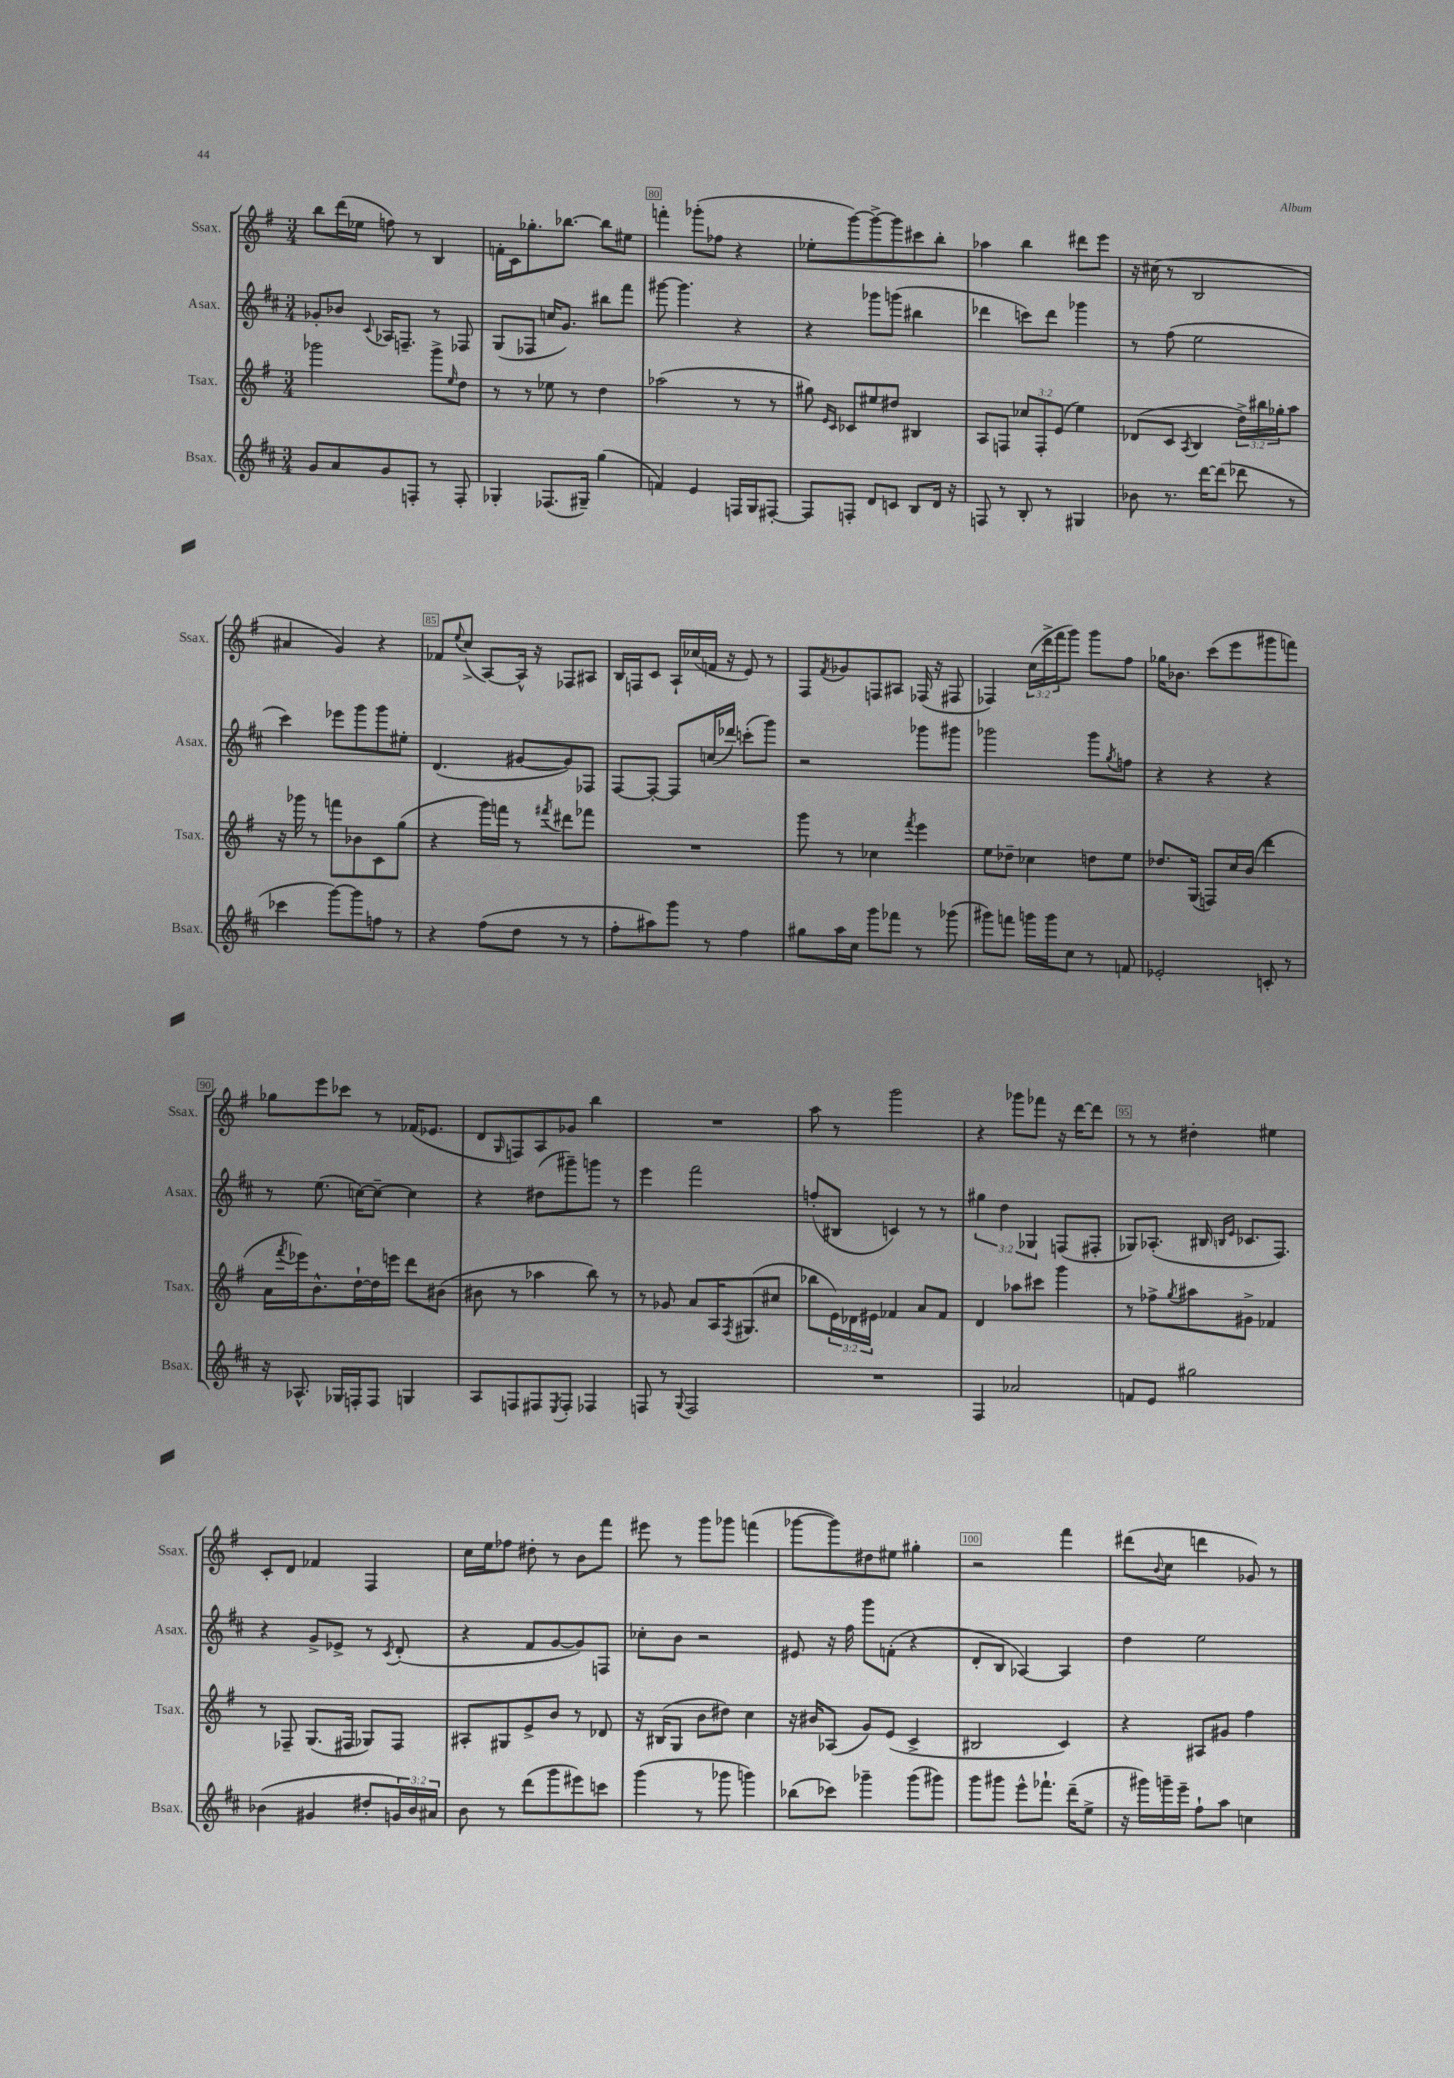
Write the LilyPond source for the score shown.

<<
\new StaffGroup <<
\new Staff = "s0" \with { instrumentName = "Ssax." shortInstrumentName = "Ssax." } {
    \clef treble \key g \major \numericTimeSignature \time 3/4 \override Staff.TupletNumber.text = #tuplet-number::calc-fraction-text
    b''8 d'''16( ees''16 f''8) r8 b4 |
    f'16-. c'16 ges''8.-. bes''8.~ bes''8 eis''8 |
    f'''4-. ges'''8-.( fes''8 r4 |
    ees''8-. g'''8~) g'''8~-> g'''8 cis'''8 b''8-. |
    aes''4 b''4 dis'''8 e'''8 |
    r16 cis''16( r8 b2 |
    ais'4 g'4) r4 |
    fes'8 \appoggiatura { e''8 } c''8->( a8~) a16-^ r16 fes8 ais8 |
    b16 f16 c'8 a16-! ces''16( f'16 r16 e'8) r8 |
    fis8 \acciaccatura { fis'8 } ges'8 f8 ais8 fes16( r16 fis8 |
    fes4) \tuplet 3/2 { c''16( d'''16-> fis'''16 } g'''8) g'''8 fis''8 |
    ges''16 bes'8. c'''8( e'''8 gis'''8 f'''8) |
    ges''8 e'''8 ces'''8 r8 fes'16( ees'8. |
    d'8 \grace { g16 } f8) a8 ges'8 b''4 |
    R2. |
    a''8 r8 g'''2 |
    r4 ges'''8 fes'''8 r16 d'''16~ d'''8 |
    r8 r8 dis''4-. eis''4 |
    c'8-. d'8 fes'4 fis4 |
    c''16 e''16 fes''8 dis''8-. r8 b'8 fis'''8 |
    eis'''8 r8 g'''8 ges'''8 f'''4( |
    ges'''8~ ges'''8) dis''8 eis''8 gis''4-. |
    r2 fis'''4 |
    dis'''8( \appoggiatura { b'8 } c''8 d'''4 ges'8) r8 \bar "|." |
}
\new Staff = "s1" \with { instrumentName = "Asax." shortInstrumentName = "Asax." } {
    \clef treble \key d \major \numericTimeSignature \time 3/4 \override Staff.TupletNumber.text = #tuplet-number::calc-fraction-text
    ges'8-. bes'8 \appoggiatura { cis'8 } aes16 f8.-- r8 fes8 |
    g8( fes8 c''16 g'8.) bis''8 fis'''8 |
    gis'''8~ gis'''4. r4 |
    r4 ges'''8 g'''8( bis''4 |
    des'''4 c'''8) des'''8 ges'''4 |
    r8 fis''8( e''2 |
    cis'''4) ees'''8 g'''8 g'''8 eis''8-. |
    d'4.( gis'8~ gis'8) fes8 |
    fis8~ fis8~-. fis8 c''16( des'''16) c'''8-.( g'''8) |
    r2 ges'''8 gis'''8 |
    ges'''2 ges'''8 \acciaccatura { g''8 } f''8 |
    r4 r4 r4 |
    r8 e''8.( c''16~) c''8~-- c''4 |
    r4 dis''8( gis'''8--) g'''8 r8 |
    e'''4 fis'''2 |
    f''8-.( bis8 c'4) r8 r8 |
    \tuplet 3/2 { gis''4 d''4 ges4 } f8( fis8-. |
    ges8) aes8.-.( bis16 \grace { b16 e'16 } ces'8. fis8.) |
    r4 g'8-> ees'8-> r8 \acciaccatura { cis'8 } d'8-.( |
    r4 fis'8 g'8~ g'8) f8 |
    ces''8-. b'8 r2 |
    eis'8 r16 fis''16 g'''8 f'8-.( r4 |
    d'8-. b8 aes4~) aes4 |
    d''4 e''2 \bar "|." |
}
\new Staff = "s2" \with { instrumentName = "Tsax." shortInstrumentName = "Tsax." } {
    \clef treble \key g \major \numericTimeSignature \time 3/4 \override Staff.TupletNumber.text = #tuplet-number::calc-fraction-text
    ges'''2 ges'''8-> \grace { e''16 } d''8 |
    r8 r8 ees''8 r8 d''4 |
    aes''2( r8 r8 |
    gis''8) \grace { e'16 c'16 } ces'8 eis''8 dis''8 bis4 |
    a8 f8 \tuplet 3/2 { ces''8 f8-. e'8( } e''4) |
    des'8( c'8 \acciaccatura { a8 } b4 \tuplet 3/2 { d''16->) bis''16 ges''16-. } a''8 |
    r16 ges'''16 r8 f'''8 bes'8 c'8 g''8( |
    r4 g'''16) f'''16 r8 \acciaccatura { fis'''8 } dis'''8 fes'''8 |
    R2. |
    g'''8 r8 ces''4 \acciaccatura { fis'''8 } e'''4 |
    e''8 des''8-- ces''4 d''8 e''8 |
    des''8. g16( f8) c''16 b'16( d'''4 |
    a'16 \acciaccatura { fis'''8 } ees'''16) b'8.-^ d''16~-! d''16 e'''16 d'''8 bis'8( |
    bis'8 r8 aes''4 b''8) r8 |
    r8 ges'8 a'8 a16 \acciaccatura { fis8 } gis8.( cis''8 |
    bes''8 \tuplet 3/2 { e'16) des'16 eis'16 } fes'4 a'8 fes'8 |
    d'4 aes''8 cis'''8 g'''4 |
    r8 fes''8-> \acciaccatura { g''8 } ais''8 gis'8-> fes'4 |
    r8 fes8-- g8.( fis16 ges8) fis8 |
    ais8-. gis8 e'8-> b'8 r8 des'8 |
    r16 bis16( g8 b'8 dis''8) c''4 |
    r16 bis'16 aes8( g'8) e'8( c'4-> |
    bis2 c'4) |
    r4 ais8 gis'8 fis''4 \bar "|." |
}
\new Staff = "s3" \with { instrumentName = "Bsax." shortInstrumentName = "Bsax." } {
    \clef treble \key d \major \numericTimeSignature \time 3/4 \override Staff.TupletNumber.text = #tuplet-number::calc-fraction-text
    g'8 a'8 g'8 f8-. r8 f8-. |
    ges4-. fes8.( gis16--) g''4( |
    f'4) e'4 f16 g16 fis8~-. |
    fis8 f8-. d'8 c'8 b8 d'16 r16 |
    f8 r8 b8-. r8 gis4 |
    bes'8 r8. d'''16~ d'''8( des'''8 r8 |
    ces'''4 g'''8~) g'''8 f''8 r8 |
    r4 fis''8( d''8 r8 r8 |
    fis''8-. ais''8) g'''8 r8 fis''4 |
    gis''8 a''16 cis''16 g'''8 fes'''8 r8 ges'''8( |
    gis'''8) f'''8 g'''16 g'''16 cis''8 r8 f'8 |
    ees'2-. c'8-. r8 |
    r16 aes8.-^ ges16 f16-. f8 g4 |
    a8 f8 fis8 \acciaccatura { e8 } fis8-. fes4 |
    f8 r8 \appoggiatura { g8 } f2 |
    R2. |
    fis4 aes'2 |
    f'8 e'8 gis''2 |
    bes'4( gis'4 dis''8-. \tuplet 3/2 { g'16) bes'16 ais'16 } |
    b'8 r8 d'''8( g'''8 eis'''8) c'''8 |
    g'''4( r8 ges'''8 g'''4) |
    bes''8( ces'''8) ges'''4-- ges'''8( gis'''8) |
    g'''8 gis'''8 e'''8-^ fes'''8.-! d'''16--( e''8-> |
    r16 gis'''16) g'''16-- e'''16-- fis''8-! a''8 c''4 \bar "|." |
}
>>
>>
\layout { \context { \Score currentBarNumber = #78 \override BarNumber.break-visibility = ##(#f #t #t) barNumberVisibility = #(every-nth-bar-number-visible 5) \override BarNumber.stencil = #(make-stencil-boxer 0.1 0.3 ly:text-interface::print) } }
